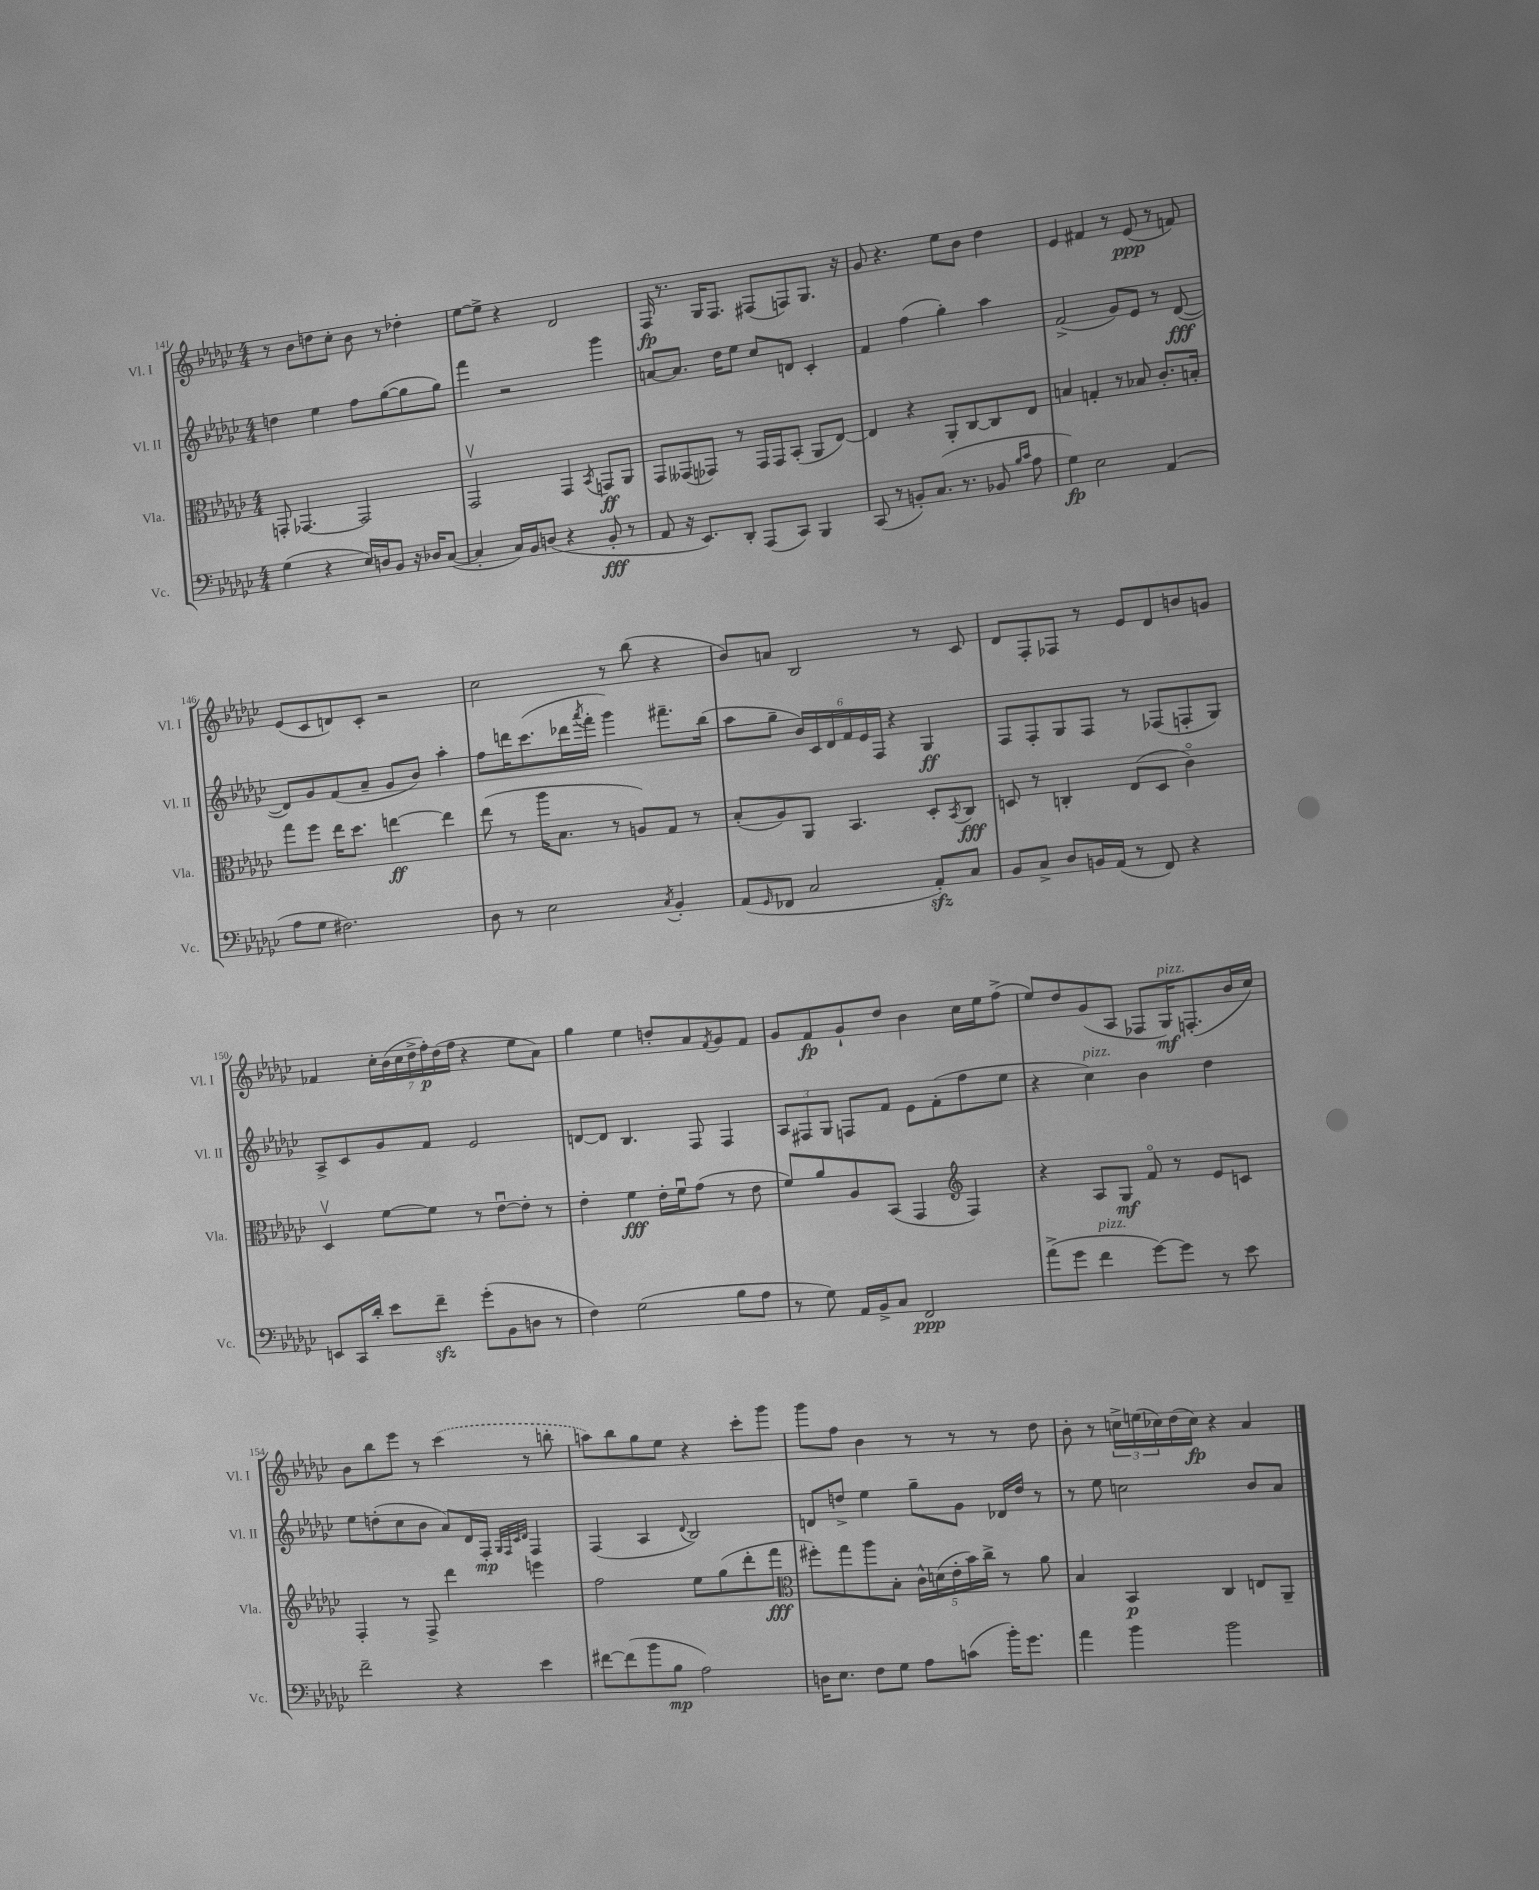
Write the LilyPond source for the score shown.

<<
\new StaffGroup <<
\new Staff = "s0" \with { instrumentName = "Vl. I" shortInstrumentName = "Vl. I" } {
    \clef treble \key ges \major \numericTimeSignature \time 4/4
    r8 bes'8 d''8 ces''8-. bes'8 r8 des''4-. |
    ees''8~ ees''8-> r4 des'2 |
    f16\fp r8. ges16 f8. fis8( f8) ges8. r16 |
    ges'8 r4. ees''8 bes'8 des''4 |
    ees'4 fis'4 r8 ees'8\ppp( r8 f'8) |
    ees'8( ces'8 d'8) ces'8-. r2 |
    ces''2 r8 bes''8( r4 |
    bes'8) a'8 bes2 r8 ces'8 |
    des'8 f8-. fes8 r8 ees'8 des'8 b'8 g'8 |
    fes'4 \tuplet 7/4 { ces''16-. bes'16( ces''16 des''16-> f''16-.\p) des''16( f''16 } r4 ees''8 aes'8) |
    ges''4 ees''4 d''8-. aes'8 \acciaccatura { f'8 } ges'8 f'8 |
    ges'8 f'8\fp ges'8-! des''8 bes'4 ces''16 ees''16 f''8->( |
    ees''8) des''8 ges'8( aes8 fes8 ges16\mf^\markup { \italic "pizz." }) f8.-.( bes'16 ces''16) |
    bes'8 bes''8 ees'''8 r8 \once \slurDashed ces'''4( r8 b''8-. |
    a''8) bes''8 ges''8 ees''8 r4 ces'''8-. ges'''8 |
    ges'''8 f''8 bes'4 r8 r8 r8 des''8 |
    bes'8-. r8 \tuplet 3/2 { c''16-> e''16( ces''16) } des''16( ces''16\fp) r4 aes'4 \bar "|." |
}
\new Staff = "s1" \with { instrumentName = "Vl. II" shortInstrumentName = "Vl. II" } {
    \clef treble \key ges \major \numericTimeSignature \time 4/4
    d''4 ees''4 f''8 ges''8~( ges''8 ges''8) |
    f'''4 r2 ges'''4 |
    a'8~ a'8. des''16 ees''8 ces''8 d'8 ces'4-. |
    f'4 f''4( ges''4-.) aes''4 |
    f'2->( ges'8) ees'8 r8 des'8~\fff( |
    des'8) ges'8 f'8( aes'8-- ges'8 bes'8) aes''4-. |
    f''8 d'''16 ces'''8.( des'''16 \acciaccatura { aes'''8 } f'''16-. ges'''4) fis'''8.-- bes''16( |
    aes''8 ges''8-- \tuplet 6/4 { bes'16) ces'16 des'16 f'16 ees'16 f16 } r4 ges4\ff |
    f8 f8-. ges8 f8 r8 fes8( f8-. ges8) |
    aes8-> ces'8 ges'8 f'8 ees'2 |
    d'8~ d'8 bes4. f8 f4 |
    \tuplet 3/2 { aes8 fis8 ges8 } f8 f'8 ees'8 f'8-.( f''8 ees''8 |
    r4 ces''4^\markup { \italic "pizz." }) bes'4 des''4 |
    ees''8 d''8-.( ces''8 bes'8 aes'8) des'16 f16-.\mp \grace { ges32 f32 ces'32 des'32 } f4 |
    f4( aes4 \appoggiatura { des'8 } bes2) |
    d'8 d''8-> ees''4 ges''8-- ges'8 des'16 d''16 r8 |
    r8 ees''8 c''2 bes'8 aes'8 \bar "|." |
}
\new Staff = "s2" \with { instrumentName = "Vla." shortInstrumentName = "Vla." } {
    \clef alto \key ges \major \numericTimeSignature \time 4/4
    g,8-. ges,4.~ ges,2 |
    ges,2\upbow ges,4 \acciaccatura { bes,8 } g,8\ff aes,8 |
    ges,8 geses,8( ges,8) r8 ges,16 ges,16 bes,8-.( aes,8 ees8~) |
    ees4 r4 aes,8-. ces8~ ces8 ees8 |
    b4 g4-. r8 bes8 ces'8.-. b16-. |
    ges''8 f''8 ees''16 des''8. e''4~\ff e''4 |
    ees''8( r8 aes''16 bes8. r8 a8) ges8 r8 |
    bes8-.( aes8) aes,8 bes,4. des8-. \acciaccatura { bes,8 } ces8\fff |
    d8 r8 c4-. ees8( d8 ces'4\flageolet) |
    des4\upbow f'8~ f'8 r8 ees'8~\downbow ees'8-. r8 |
    ees'4-. f'4\fff ees'16-. f'16\downbow ges'8( r8 ees'8 |
    f'8) aes'8 aes8 bes,8( ges,4 \clef treble f4) |
    r4 aes8 ges8\mf f'8\flageolet r8 ees'8 c'8 |
    f4-. r8 f8-> des'''4 e'''4 |
    f''2 ees''8 ges''8( des'''8-. f'''8\fff |
    \clef alto fis''8-.) ges''8 aes''8 bes8-. \tuplet 5/4 { ces'16-^ d'16( ees'16-. bes'16) ces''16-> } r8 aes'8 |
    bes4 bes,4\p ces4 e8 aes,8-- \bar "|." |
}
\new Staff = "s3" \with { instrumentName = "Vc." shortInstrumentName = "Vc." } {
    \clef bass \key ges \major \numericTimeSignature \time 4/4
    ges4( r4 ees16) d16 bes,8 r16 des16 ces8~( |
    ces4-. ces16) bes,16 d8( r4 bes,8-.\fff r8 |
    aes,8 r16 ees,8.) des,8-. aes,,8( ces,8) bes,,4 |
    ces,8( r8 b,8-.) ces8.( r8. bes,8 \grace { bes16 ces'16 } aes8 |
    ges4\fp) ees2 aes,4( |
    aes8 ges8 fis2.) |
    des8 r8 ees2 \acciaccatura { ces8 } bes,4-. |
    aes,8( \grace { ges,16 } fes,8 ces2 aes,8-.\sfz) ces8 |
    bes,8 ces8-> des8 b,16 aes,16( r8 f,8) r4 |
    e,8 ces,16 des'16-. ees'8 f'8--\sfz ges'8-.( bes,8 d8 r8 |
    f4) ges2( bes8 aes8 |
    r8 ges8) aes,16 bes,16-> ces8 f,2\ppp |
    aes'8->( ges'8 f'4^\markup { \italic "pizz." } ges'8~) ges'8 r8 ees'8 |
    f'2-- r4 ees'4 |
    fis'8~ fis'8( bes'8 bes8\mp aes2) |
    d16 ees8. f8 ges8 aes8 c'8( bes'16-.) ges'8. |
    aes'4 bes'4 bes'2 \bar "|." |
}
>>
>>
\layout { \context { \Score currentBarNumber = #141 } }
